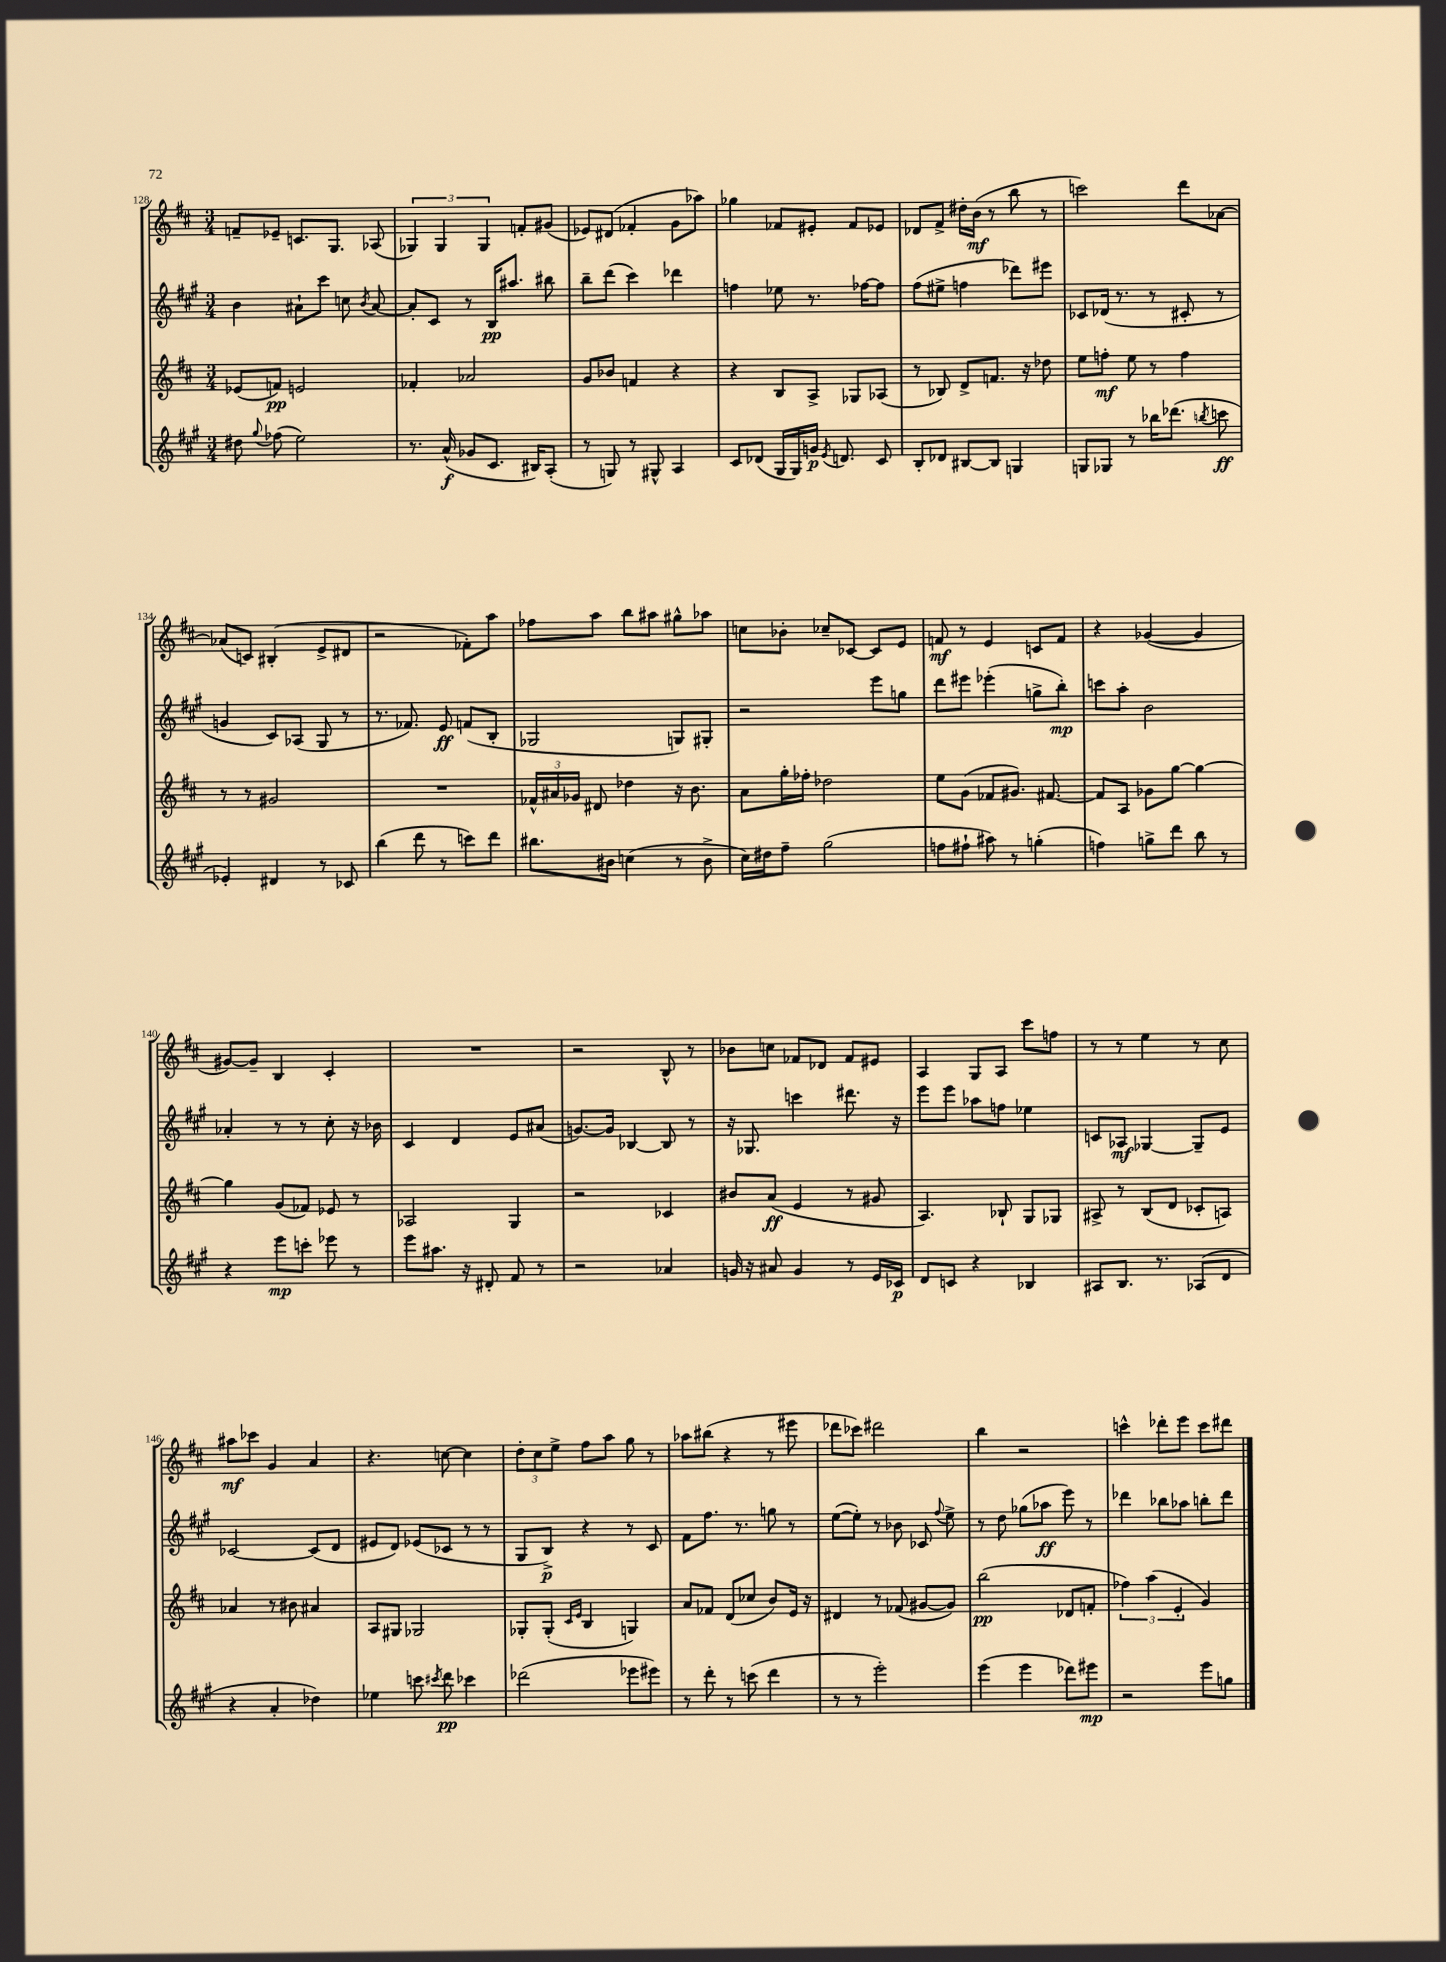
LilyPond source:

<<
\new StaffGroup <<
\new Staff = "s0" {
    \clef treble \key d \major \numericTimeSignature \time 3/4
    \autoBeamOff f'8[-- ees'8]-- c'8.[ g8.] aes8( |
    \tuplet 3/2 { ges4) ges4 ges4 } f'8[-. gis'8]( |
    ees'8[) dis'8]( fes'4-. g'8[ aes''8]) |
    ges''4 fes'8[ eis'8]-. fes'8[ ees'8] |
    des'8[ fis'8]-> dis''16[-. b'16]\mf( r8 b''8 r8 |
    c'''2) d'''8[ aes'8]~ |
    aes'8[( c'8]) bis4-.( e'8[-> dis'8] |
    r2 fes'8[-.) a''8] |
    fes''8[ a''8] b''8[ ais''8] gis''8[-^ aes''8] |
    c''8[ bes'8]-. ces''8[-- ces'8]~ ces'8[ e'8] |
    f'8\mf r8 e'4 c'8[ f'8] |
    r4 ges'4~( ges'4 |
    gis'8[~) gis'8]-- b4 cis'4-. |
    R2. |
    r2 b8-^ r8 |
    bes'8[ c''8] fes'8[ des'8] fes'8[ eis'8] |
    a4 g8[ a8] cis'''8[ f''8] |
    r8 r8 e''4 r8 cis''8 |
    ais''8[\mf ces'''8] g'4 a'4 |
    r4. c''8~ c''4 |
    \tuplet 3/2 { d''8[-. cis''8 e''8]-> } fis''8[ a''8] g''8 r8 |
    aes''8[ bis''8]( r4 r8 eis'''8 |
    des'''8[ ces'''8]) dis'''2 |
    b''4 r2 |
    c'''4-^ des'''8[-. e'''8] c'''8[ dis'''8] \bar "|." |
}
\new Staff = "s1" {
    \clef treble \key a \major \numericTimeSignature \time 3/4
    \autoBeamOff b'4 ais'8[-! cis'''8] c''8 \acciaccatura { b'8 } ais'8~ |
    ais'8[-. cis'8] r8 b16[\pp ais''8.] bis''8 |
    b''8[-- d'''8]( cis'''4) des'''4 |
    f''4 ees''8 r8. fes''16[~ fes''8] |
    fis''8[( eis''8]-> f''4 des'''8[) eis'''8] |
    ces'8[ des'16]( r8. r8 cis'8-. r8 |
    g'4 cis'8[) aes8]( gis8 r8 |
    r8. fes'8.) e'8\ff f'8[( b8]-. |
    ges2 g8[) gis8]-. |
    r2 e'''8[ g''8] |
    d'''8[ eis'''8] ees'''4-.( g''8[-> b''8]-.\mp) |
    c'''8[ a''8]-. b'2 |
    aes'4-. r8 r8 cis''8-. r16 bes'16 |
    cis'4 d'4 e'8[ ais'8]( |
    g'8.[~) g'16] bes4~ bes8 r8 |
    r16 ges8. c'''4 dis'''8. r16 |
    e'''8[ e'''8] aes''8[ f''8] ees''4 |
    c'8[ aes8]\mf ges4~ ges8[-- e'8] |
    ces'2~ ces'8[( d'8] |
    eis'8[ d'8]) ees'8[( ces'8] r8 r8 |
    gis8[ b8]->\p) r4 r8 cis'8 |
    fis'8[ fis''8.] r8. g''8 r8 |
    e''8[~( e''8]-.) r8 bes'8 ces'8 \appoggiatura { fis''8 } e''8-> |
    r8 d''8 ges''8[( aes''8]\ff e'''8) r8 |
    des'''4 bes''8[ aes''8] b''8[-. des'''8] \bar "|." |
}
\new Staff = "s2" {
    \clef treble \key d \major \numericTimeSignature \time 3/4
    \autoBeamOff ees'8[( f'8]\pp) e'2 |
    fes'4-. aes'2 |
    g'8[ bes'8] f'4 r4 |
    r4 b8[ a8]-> ges8[ aes8]( |
    r8 bes8) d'8[-> f'8.] r16 des''8 |
    e''8[ f''8]-.\mf e''8 r8 f''4 |
    r8 r8 gis'2 |
    R2. |
    \tuplet 3/2 { fes'16[-^ ais'16 ges'16] } dis'8 des''4 r16 b'8. |
    a'8[ g''16-. fes''16]-. des''2 |
    e''8[ g'8]( fes'8[ gis'8.]) fis'8.~ |
    fis'8[ a8] ges'8[ g''8]~ g''4~ |
    g''4 g'8[( fes'8]) ees'8 r8 |
    aes2 g4 |
    r2 ces'4 |
    bis'8[ a'8]\ff( e'4 r8 gis'8 |
    a4.) bes8-! g8[ ges8] |
    ais8-> r8 b8[( d'8] ces'8[-. a8]) |
    aes'4 r8 bis'8 ais'4 |
    a8[ gis8] ges2 |
    ges8[-. ges8]-.( \grace { cis'16[ e'16] } b4 g4) |
    a'8[ fes'8] d'8[( ces''8] b'8[) e'16] r16 |
    dis'4 r8 fes'8( gis'8[~ gis'8]) |
    b''2\pp( des'8[ f'8]-. |
    \tuplet 3/2 { fes''4) a''4( e'4-. } g'4) \bar "|." |
}
\new Staff = "s3" {
    \clef treble \key a \major \numericTimeSignature \time 3/4
    \autoBeamOff dis''8 \appoggiatura { gis''8 } fes''8( e''2) |
    r8. a'16-^\f( ges'8[ cis'8.] bis16[) a8]-.( |
    r8 g8) r8 gis8-^ a4 |
    cis'8[ des'8]( gis16[ gis16) g'16]\p \acciaccatura { e'8 } d'8. cis'8 |
    b8[-. des'8] bis8[~ bis8] g4 |
    g8[ ges8] r8 bes''16[ des'''8.]( \acciaccatura { b''8 } c'''8\ff |
    ees'4-.) dis'4 r8 ces'8 |
    b''4( d'''8 r8 c'''8[) d'''8] |
    bis''8.[ bis'16] c''4( r8 bis'8-> |
    cis''16[) dis''16 fis''8]-- gis''2( |
    f''8[ fis''8]-! ais''8) r8 g''4-.( |
    f''4) g''8[-> d'''8] b''8 r8 |
    r4 e'''8[\mp c'''8]-. ees'''8 r8 |
    e'''8[ ais''8.] r16 dis'8-. fis'8 r8 |
    r2 aes'4 |
    g'16 r16 ais'8 g'4 r8 e'16[ ces'16]\p |
    d'8[ c'8] r4 bes4 |
    ais8[ b8.] r8. aes8[( d'8] |
    r4 a'4-. des''4) |
    ees''4 c'''8 \acciaccatura { cis'''8 } d'''8\pp ces'''4 |
    des'''2( ees'''8[ eis'''8]) |
    r8 d'''8-. r8 c'''8( d'''4 |
    r8 r8 e'''2-.) |
    e'''4( e'''4 des'''8[) eis'''8]\mp |
    r2 e'''8[ g''8] \bar "|." |
}
>>
>>
\layout { \context { \Score currentBarNumber = #128 } }
